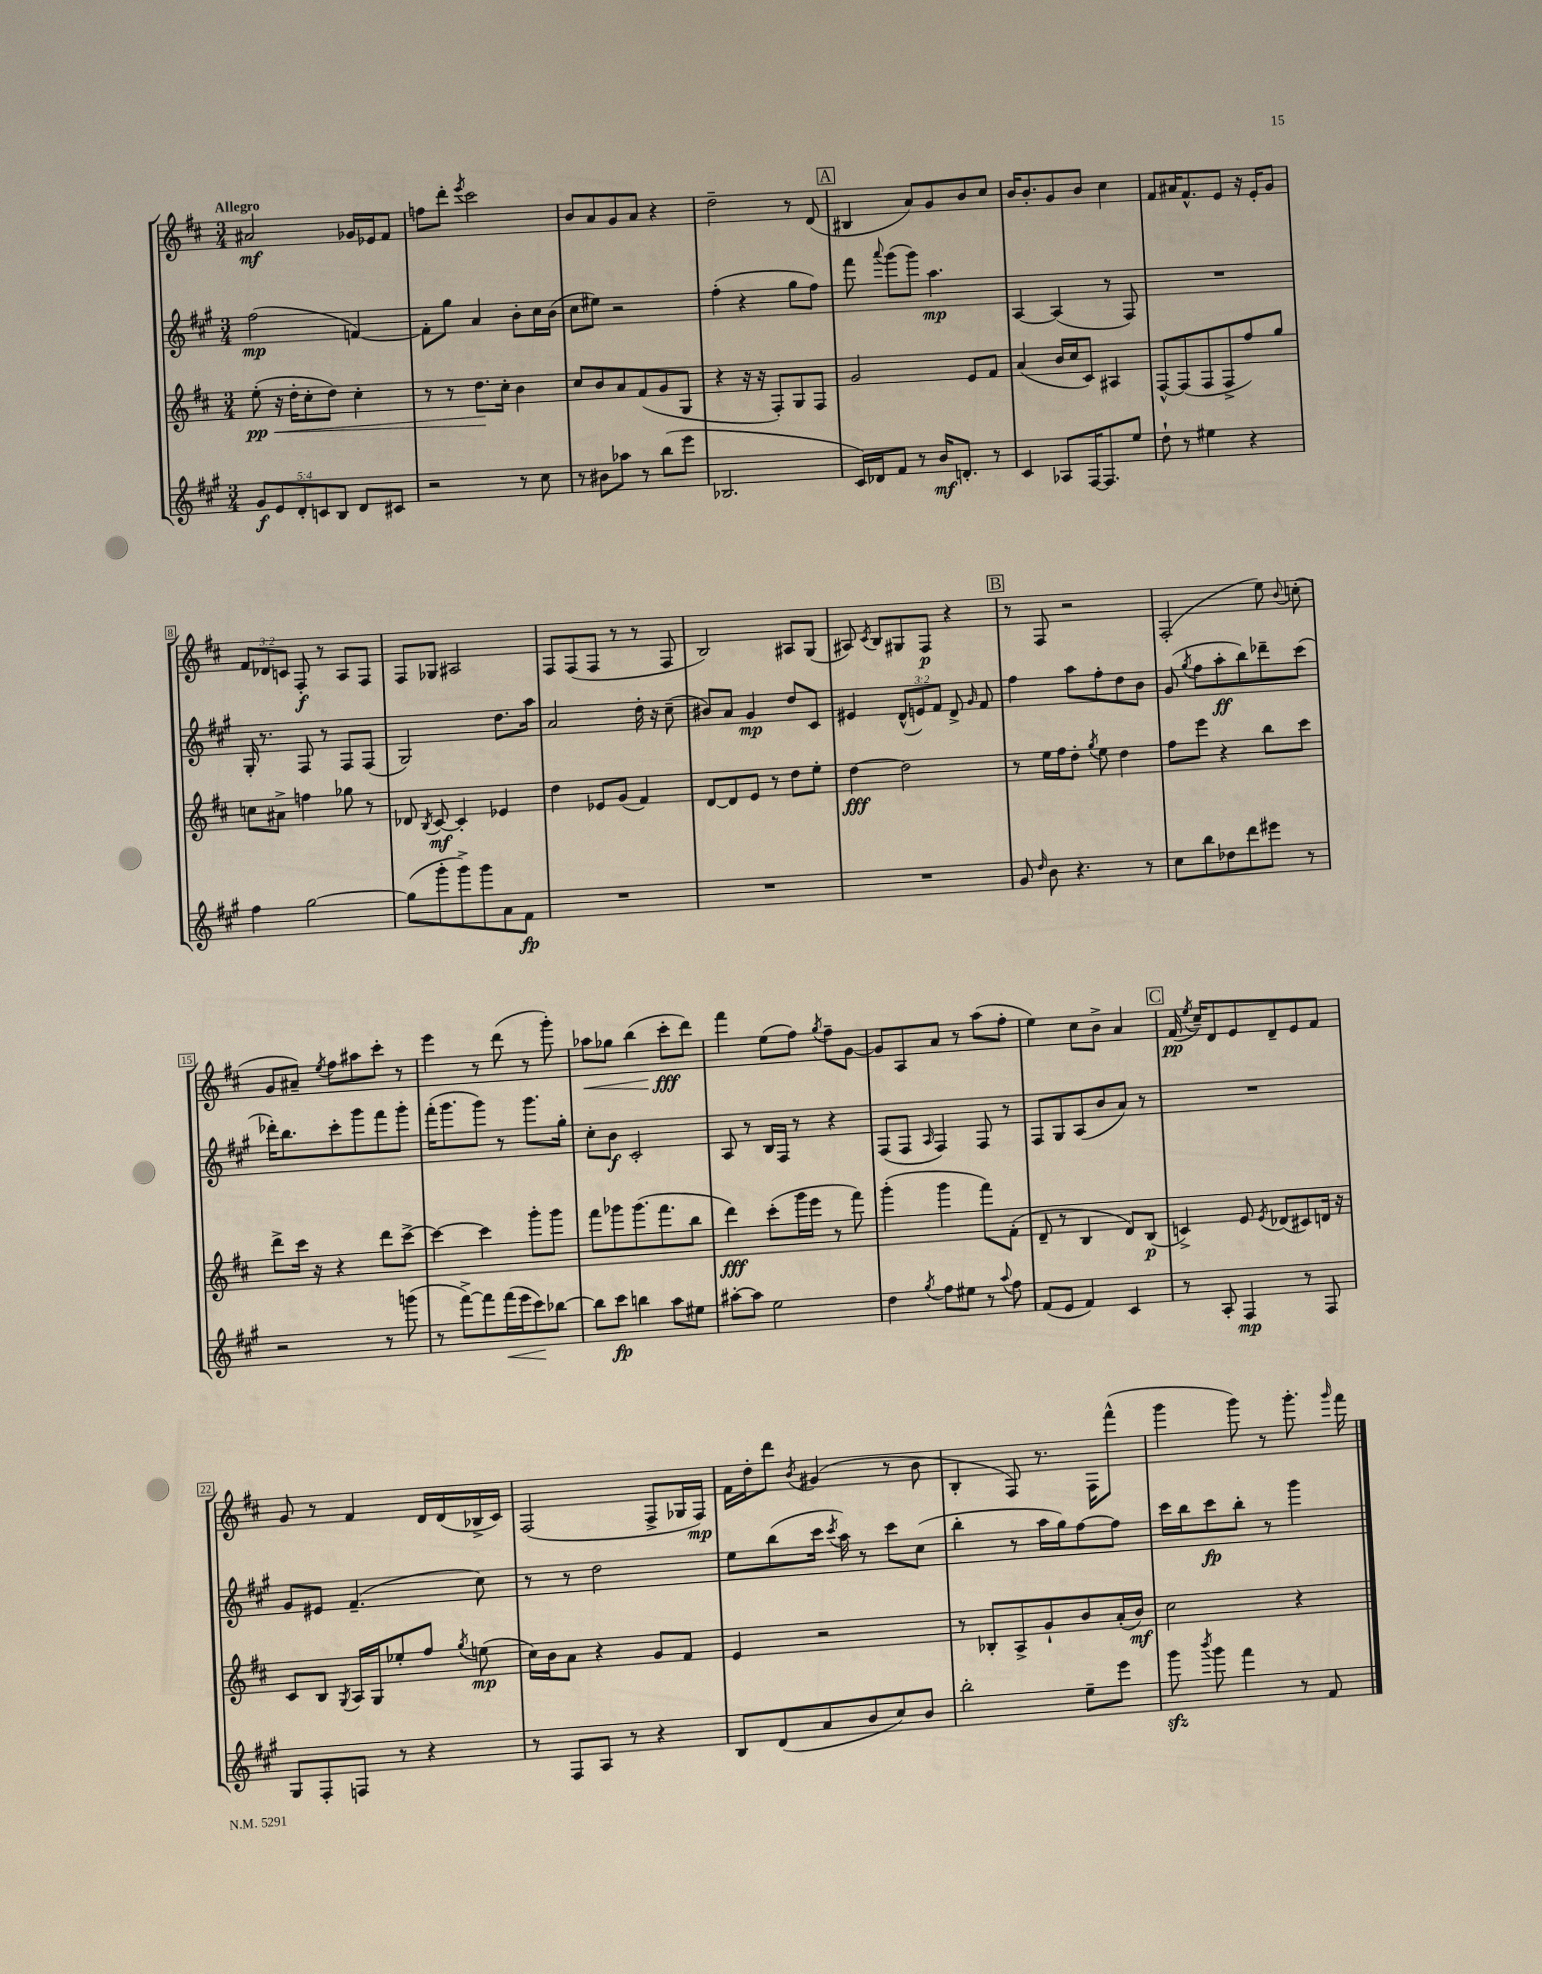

**kern	**dynam	**kern	**dynam	**kern	**dynam	**kern	**dynam
*part4	*part4	*part3	*part3	*part2	*part2	*part1	*part1
*staff4	*staff4	*staff3	*staff3	*staff2	*staff2	*staff1	*staff1
*clefG2	*	*clefG2	*	*clefG2	*	*clefG2	*
*k[f#c#g#]	*	*k[f#c#]	*	*k[f#c#g#]	*	*k[f#c#]	*
*M3/4	*	*M3/4	*	*M3/4	*	*M3/4	*
=1	=1	=1	=1	=1	=1	=1	=1
!	!	!	!	!	!	!LO:TX:a:B:t=Allegro	!
!	!	!	!LO:HP:b	!	!	!	!
10g#/L	f	(8ee'\	< pp	(2ff#\	mp	2a#X/	mf
10e/	.	.	.	.	.	.	.
.	.	16r	.	.	.	.	.
.	.	16dd'\KL	.	.	.	.	.
10d'/	.	.	.	.	.	.	.
.	.	8cc#'\	.	.	.	.	.
10cn/	.	.	.	.	.	.	.
.	.	8dd\J)	.	.	.	.	.
10B/J	.	.	.	.	.	.	.
8d/L	.	4cc#'\	.	[4fn/)	.	16g-X/LL	.
.	.	.	.	.	.	16e-X/J	.
8c#X/J	.	.	.	.	.	8f#/J	.
=2	=2	=2	=2	=2	=2	=2	=2
2r	.	8r	.	8f'\L]	.	8ffn\L	.
.	.	8r	.	8gg#\J	.	8ddd'\J	.
.	.	.	.	.	.	8qeee/	.
.	.	8.dd\L	.	4a/	.	2ccc#\	.
.	.	16cc#'\Jk	[	.	.	.	.
8r	.	4b\	.	8b'\L	.	.	.
8cc#\	.	.	.	16cc#\L	.	.	.
.	.	.	.	(16b\JJ	.	.	.
=3	=3	=3	=3	=3	=3	=3	=3
8r	.	8cc#/L	.	8cc#\L	.	8b/L	.
8b#X\L	.	8b/	.	8ee#X\J)	.	8a/	.
8aa-X\J	.	8a/	.	2r	.	8g/	.
8r	.	(8f#/	.	.	.	8a/J	.
(8bb\L	.	8g/	.	.	.	4r	.
8eee\J	.	8G/J	.	.	.	.	.
=4	=4	=4	=4	=4	=4	=4	=4
2.B-X/	.	4r	.	(4ff#'\	.	2dd~\	.
.	.	16r	.	4r	.	.	.
.	.	16r	.	.	.	.	.
.	.	8F#'/L)	.	.	.	.	.
.	.	8G/	.	8gg#\L	.	8r	.
.	.	8F#/J	.	8ff#\J)	.	(8d/	.
!!LO:REH:place=s1:t=A
=5	=5	=5	=5	=5	=5	=5	=5
16c#/LL)	.	2g/	.	8fff#\	.	4B#X/	.
16d-X/J	.	.	.	.	.	.	.
.	.	.	.	8qqaaa/	.	.	.
8f#/J	.	.	.	(8ggg#\L	.	.	.
8r	.	.	.	8ggg#\J)	.	8a/L)	.
16b/KL	mf	.	.	4.aa\	mp	8g/	.
8.dn'/J	.	.	.	.	.	.	.
.	.	8e/L	.	.	.	8b/	.
8r	.	8f#/J	.	.	.	8cc#/J	.
=6	=6	=6	=6	=6	=6	=6	=6
4c#/	.	(4a/	.	[4A/	.	16b/KL	.
.	.	.	.	.	.	8.b'/	.
8A-X/L	.	16b/LL	.	(4A/]	.	8g/	.
.	.	16cc#/J	.	.	.	.	.
[16F#/K	.	8c#/J)	.	.	.	8b/J	.
8.F#/]	.	.	.	.	.	.	.
.	.	4A#X/	.	8r	.	4cc#\	.
8ee/J	.	.	.	8F#/)	.	.	.
=7	=7	=7	=7	=7	=7	=7	=7
8dd`\	.	[8F#^^/L	.	2.r	.	8f#/L	.
8r	.	(8F#/]	.	.	.	16a#X/K	.
.	.	.	.	.	.	8.f#^^/	.
4ee#X\	.	8F#/	.	.	.	.	.
.	.	8F#^/	.	.	.	8e/J	.
4r	.	8ff#/)	.	.	.	16r	.
.	.	.	.	.	.	16e'/KL	.
.	.	8gg/J	.	.	.	8g/J	.
!!LO:LB:g=z
=8	=8	=8	=8	=8	=8	=8	=8
4ff#\	.	8ccn\L	.	16G#'/	.	12f#/L	.
.	.	.	.	8.r	.	.	.
.	.	.	.	.	.	12d-X/	.
.	.	8a#X^\J	.	.	.	.	.
.	.	.	.	.	.	12cn/J	.
[2gg#\	.	4ffn\	.	8F#/	.	8F#'/	f
.	.	.	.	8r	.	8r	.
.	.	8gg-X\	.	8F#/L	.	8A/L	.
.	.	8r	.	(8F#/J	.	8F#/J	.
=9	=9	=9	=9	=9	=9	=9	=9
(8gg#\L]	.	8d-X/	.	2G#/)	.	8F#/L	.
.	.	8qB/	.	.	.	.	.
8ggg#'\	.	[8c#/	mf	.	.	8G-X/J	.
8ggg#^\)	.	4c#'/]	.	.	.	2A#X/	.
8ggg#\	.	.	.	.	.	.	.
8a\	.	4e-X/	.	8.dd\L	.	.	.
8f#\J	fp	.	.	.	.	.	.
.	.	.	.	16aa\Jk	.	.	.
=10	=10	=10	=10	=10	=10	=10	=10
2.r	.	4dd\	.	2a/	.	8F#/L	.
.	.	.	.	.	.	(8F#/	.
.	.	8e-X/L	.	.	.	8F#/J	.
.	.	(8g/J	.	.	.	8r	.
.	.	4f#/)	.	16dd'\	.	8r	.
.	.	.	.	16r	.	.	.
.	.	.	.	(8cc#~\	.	8F#/	.
=11	=11	=11	=11	=11	=11	=11	=11
2.r	.	[8d/L	.	8b#X/L)	.	2B/)	.
.	.	8d/]	.	8a/J	.	.	.
.	.	8e/J	.	4g#/	mp	.	.
.	.	8r	.	.	.	.	.
.	.	8dd\L	.	8dd/L	.	8A#X/L	.
.	.	8ee'\J	.	8c#/J	.	(8G/J	.
=12	=12	=12	=12	=12	=12	=12	=12
2.r	.	[4dd\	fff	4e#X/	.	8A#X/)	.
.	.	.	.	.	.	8qc#/	.
.	.	.	.	.	.	8B/L	.
.	.	2dd\]	.	(12d^^/L	.	8G#X/	.
.	.	.	.	12en/)	.	.	.
.	.	.	.	.	.	8F#/J	p
.	.	.	.	12f#/J	.	.	.
.	.	.	.	8d^/	.	4r	.
.	.	.	.	16qqg#/	.	.	.
.	.	.	.	8f#/	.	.	.
!!LO:REH:place=s1:t=B
=13	=13	=13	=13	=13	=13	=13	=13
8g#/	.	8r	.	4ff#\	.	8r	.
16qqdd/	.	.	.	.	.	.	.
8b\	.	16ee\LL	.	.	.	8F#/	.
.	.	16ff#\J	.	.	.	.	.
4.r	.	8dd'\J	.	8aa\L	.	2r	.
.	.	8qgg/	.	.	.	.	.
.	.	8ee\	.	8ff#'\	.	.	.
.	.	4dd\	.	8dd\	.	.	.
8r	.	.	.	8b\J	.	.	.
=14	=14	=14	=14	=14	=14	=14	=14
8cc#\L	.	8ff#\L	.	(8g#/	.	(2F#'/	.
.	.	.	.	8qgg#/	.	.	.
8bb\	.	8eee\J	.	8ff#\L	.	.	.
8dd-X\	.	4r	.	8aa'\	ff	.	.
8ddd\	.	.	.	8bb\)	.	.	.
8eee#X\J	.	8bb\L	.	8ddd-X~\	.	8ee\)	.
.	.	.	.	.	.	8qqb/	.
8r	.	8ccc#\J	.	(8ccc#\J	.	(8ccn'\	.
!!LO:LB:g=z
=15	=15	=15	=15	=15	=15	=15	=15
2r	.	8ddd^\L	.	16ddd-X'\KL)	.	8g/L	.
.	.	.	.	8.bb\	.	.	.
.	.	16ccc#\Jk	.	.	.	8a#X~/J)	.
.	.	16r	.	.	.	.	.
.	.	.	.	.	.	8qee/	.
.	.	4r	.	8ccc#'\	.	8ff#\L	.
.	.	.	.	8ggg#\	.	8aa#X\	.
8r	.	8ddd\L	.	8fff#\	.	8ccc#'\J	.
(8gggn\	.	[8ccc#^\J	.	8ggg#'\J	.	8r	.
=16	=16	=16	=16	=16	=16	=16	=16
8r	.	4ccc#\_	.	(16fff#'\KL	.	4eee\	.
.	.	.	.	8.ggg#\	.	.	.
[8fff#^\L)	.	.	.	.	.	.	.
8fff#\]	.	4ccc#\]	.	8ggg#\J)	.	8r	.
!	!LO:HP:b	!	!	!	!	!	!
(16fff#\L	<	.	.	8r	.	(8ddd\	.
16eee\J	.	.	.	.	.	.	.
8ccc#\)	.	8ggg'\L	.	8.ggg#\L	.	8r	.
[8bb-X\J	[	8ggg\J	.	.	.	8ggg'\)	.
.	.	.	.	16gg#'\Jk	.	.	.
=17	=17	=17	=17	=17	=17	=17	=17
!	!	!	!	!	!	!	!LO:HP:b
8bb-\L]	.	8fff#\L	.	8cc#'\L	.	8aa-X\L	<
8ccc#\J	fp	8ggg-X\	.	8b\J	f	8gg-X\J	.
4bbn\	.	(8.ggg-\	.	2c#'/	.	(4bb\	.
.	.	8.fff#\	.	.	.	.	.
8aa\L	.	.	.	.	.	8ccc#'\L	fff
8ee#X\J	.	8bb\J	.	.	.	8ddd\J)	[
=18	=18	=18	=18	=18	=18	=18	=18
[8aa#X'\L	.	4ddd\)	fff	8A/	.	4fff#\	.
8aa#\J]	.	.	.	8r	.	.	.
2ee\	.	(8ccc#'\L	.	16B/LL	.	(8ee\L	.
.	.	.	.	16F#/JJ	.	.	.
.	.	16ggg\L	.	8r	.	8ff#\J)	.
.	.	16eee\JJ	.	.	.	.	.
.	.	.	.	.	.	8qgg/	.
.	.	8r	.	4r	.	8ff#~\L	.
.	.	8fff#\)	.	.	.	[8g\J	.
=19	=19	=19	=19	=19	=19	=19	=19
4dd\	.	(4ggg'\	.	(8F#/L	.	8g/L]	.
.	.	.	.	8F#/J	.	8A/	.
8qgg#/	.	.	.	16qqA/	.	.	.
8ff#\L	.	4ggg\	.	4F#/)	.	8a/J	.
8ee#X\J	.	.	.	.	.	8r	.
8r	.	8fff#\L)	.	8F#/	.	(8aa\L	.
8qqaa/	.	.	.	.	.	.	.
8ff#\	.	(8f#'\J	.	8r	.	8ff#'\J	.
=20	=20	=20	=20	=20	=20	=20	=20
(8f#/L	.	8d~/	.	8F#/L	.	4ee\)	.
8e/J	.	8r	.	8G#/	.	.	.
4f#/)	.	4B/	.	(8A/	.	8cc#\L	.
.	.	.	.	8b/	.	8b^\J	.
4c#/	.	8d/L)	.	8a/J)	.	4a/	.
.	.	(8B/J	p	8r	.	.	.
!!LO:REH:place=s1:t=C
=21	=21	=21	=21	=21	=21	=21	=21
8r	.	4cn^/)	.	2.r	.	(16f#/	pp
.	.	.	.	.	.	8qee/	.
.	.	.	.	.	.	16cc#~/KL)	.
8A'/	.	.	.	.	.	8d/	.
4F#/	mp	8e/	.	.	.	8e/	.
.	.	8qe/	.	.	.	.	.
.	.	(8d-X/L	.	.	.	8d~/	.
8r	.	8c#X/)	.	.	.	8e/	.
8F#/	.	16dn/Jk	.	.	.	8f#/J	.
.	.	16r	.	.	.	.	.
!!LO:LB:g=z
=22	=22	=22	=22	=22	=22	=22	=22
8G#/L	.	8c#/L	.	8g#/L	.	8g/	.
8F#'/	.	8B/J	.	8e#X/J	.	8r	.
.	.	8qG/	.	.	.	.	.
8Fn/J	.	16A/LL	.	(4.f#~/	.	4f#/	.
.	.	16G/J	.	.	.	.	.
8r	.	8ee-X'/	.	.	.	.	.
4r	.	8ff#/J	.	.	.	16d/LL	.
.	.	.	.	.	.	(16d/	.
.	.	8qgg/	.	.	.	.	.
.	.	(8een\	mp	8cc#\)	.	16B-X^/	.
.	.	.	.	.	.	16c#/JJ)	.
=23	=23	=23	=23	=23	=23	=23	=23
8r	.	16cc#\LL)	.	8r	.	(2F#/	.
.	.	16b\J	.	.	.	.	.
8F#/L	.	8a\J	.	8r	.	.	.
8A/J	.	4r	.	2dd\	.	.	.
8r	.	.	.	.	.	.	.
4r	.	8g/L	.	.	.	8F#^/L	.
.	.	8f#/J	.	.	.	16G-X/L	.
.	.	.	.	.	.	16F#/JJ)	mp
=24	=24	=24	=24	=24	=24	=24	=24
8B/L	.	4e/	.	8ee\L	.	16f#\LL	.
.	.	.	.	.	.	16dd'\J	.
(8d/	.	.	.	(8bb\	.	8ddd\J	.
.	.	.	.	.	.	8qb/	.
8a/	.	2r	.	16ccc#\Jk	.	(4g#X/	.
.	.	.	.	8qccc#/	.	.	.
.	.	.	.	16aa\)	.	.	.
8b/	.	.	.	8r	.	.	.
8cc#/)	.	.	.	8ccc#\L	.	8r	.
8b/J	.	.	.	(8cc#\J	.	8b\	.
=25	=25	=25	=25	=25	=25	=25	=25
2bb'\	.	8r	.	4bb'\	.	4B'/	.
.	.	8B-X'/L	.	.	.	.	.
.	.	8A^/	.	8r	.	8F#/)	.
.	.	8g`/	.	16aa\LL	.	8.r	.
.	.	.	.	16gg#\J)	.	.	.
8ee~\L	.	8b/	.	[8ff#\	.	.	.
.	.	.	.	.	.	16F#\KL	.
8eee\J	.	(16a'/L	.	8ff#\J]	.	(8fff#^^\J	.
.	.	16b/JJ)	mf	.	.	.	.
=26	=26	=26	=26	=26	=26	=26	=26
8ggg#zz\	.	2cc#\	.	16ccc#\LL	.	4ggg\	.
.	.	.	.	16bb\J	.	.	.
8qbbb/	.	.	.	.	.	.	.
8ggg#\	.	.	.	8ccc#\	fp	.	.
4fff#\	.	.	.	8bb'\J	.	8ggg\)	.
.	.	.	.	8r	.	8r	.
8r	.	4r	.	4ggg#\	.	8.ggg'\	.
8f#/	.	.	.	.	.	.	.
.	.	.	.	.	.	16qqggg/	.
.	.	.	.	.	.	16fff#\	.
==	==	==	==	==	==	==	==
*-	*-	*-	*-	*-	*-	*-	*-
